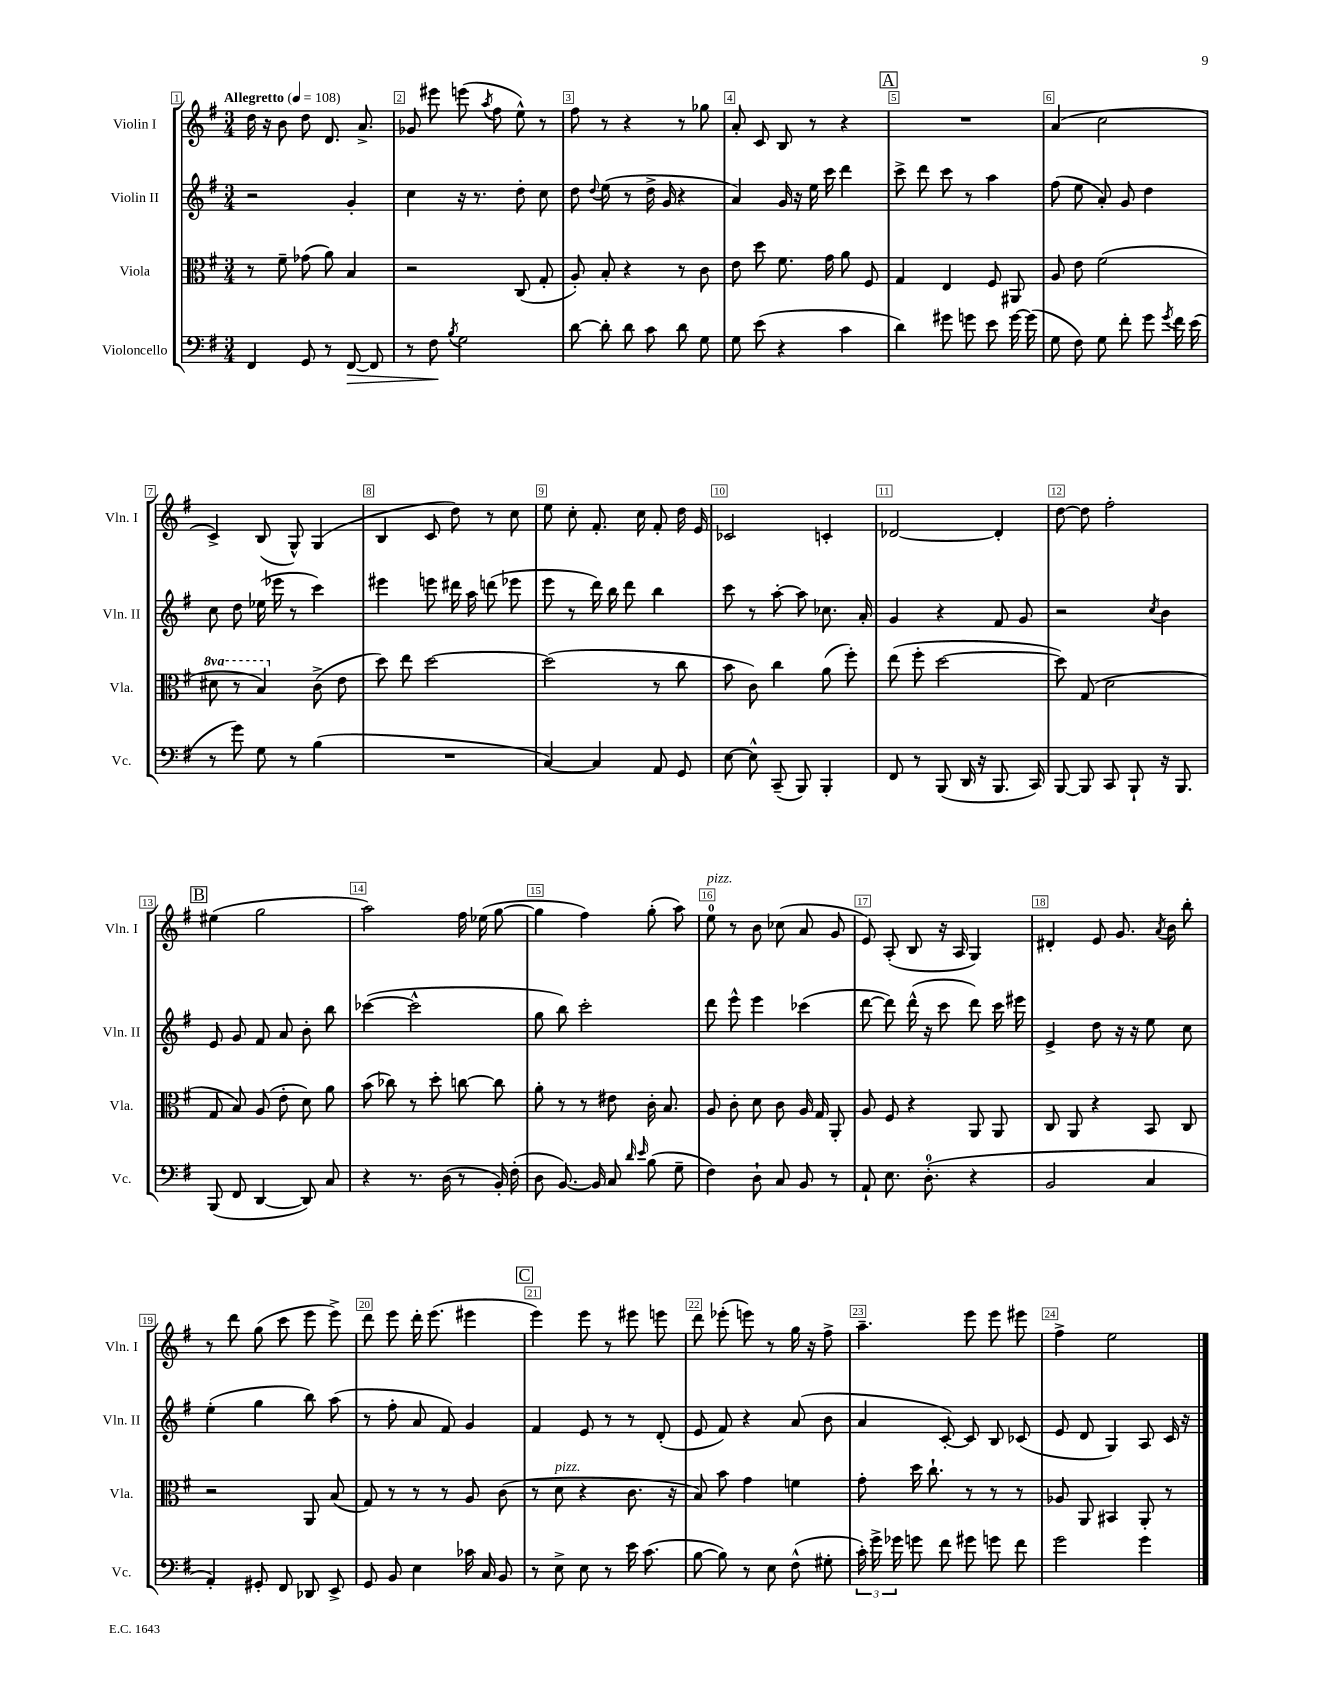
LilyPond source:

<<
\new StaffGroup <<
\new Staff = "s0" \with { instrumentName = "Violin I" shortInstrumentName = "Vln. I" } {
    \clef treble \key g \major \numericTimeSignature \time 3/4 \tempo "Allegretto" 4 = 108
    \autoBeamOff d''16 r16 b'8 d''8 d'8. a'8.-> |
    ges'8 eis'''8 e'''8( \acciaccatura { a''8 } fis''8 e''8-^) r8 |
    fis''8 r8 r4 r8 ges''8 |
    a'8-. c'8 b8 r8 r4 |
    \mark \markup { \box "A" } R2. |
    a'4( c''2 |
    c'4->) b8( g8-^) g4( |
    b4 c'8 d''8) r8 c''8 |
    e''8 c''8-. fis'8.-. c''16 fis'8-. d''16 e'16 |
    ces'2 c'4-. |
    des'2~ des'4-. |
    d''8~ d''8 fis''2-. |
    \mark \markup { \box "B" } eis''4( g''2 |
    a''2) fis''16 ees''16( g''8~ |
    g''4 fis''4) g''8-.( a''8) |
    e''8-0^\markup { \italic "pizz." } r8 b'8 ces''8( a'8 g'8 |
    e'8) a8-.( b8 r16 a16 g4) |
    dis'4-. e'8 g'8. \acciaccatura { a'8 } b'16 b''8-. |
    r8 d'''8 g''8( c'''8 e'''8 e'''8->) |
    d'''8 e'''8 d'''16-. e'''8.( eis'''4 |
    \mark \markup { \box "C" } e'''4) e'''8 r8 eis'''8 e'''8 |
    d'''8 ees'''8-.( e'''8) r8 g''16 r16 fis''8-> |
    a''4.-- e'''8 e'''8 eis'''8 |
    fis''4-> e''2 \bar "|." |
}
\new Staff = "s1" \with { instrumentName = "Violin II" shortInstrumentName = "Vln. II" } {
    \clef treble \key g \major \numericTimeSignature \time 3/4
    \autoBeamOff r2 g'4-. |
    c''4 r16 r8. d''8-. c''8 |
    d''8 \appoggiatura { d''8 } e''8( r8 d''16-> g'16 r4 |
    a'4) g'16 r16 e''16 c'''16 d'''4 |
    \mark \markup { \box "A" } c'''8-> d'''8 c'''8 r8 a''4 |
    fis''8( e''8 a'8-.) g'8 d''4 |
    c''8 d''8 ees''16( ees'''16 r8 c'''4) |
    eis'''4 e'''8 dis'''16 a''16 d'''8( ees'''8 |
    e'''8 r8 d'''16) b''16 d'''8 b''4 |
    c'''8 r8 a''8~-. a''8 ces''8. a'16-. |
    g'4 r4 fis'8 g'8 |
    r2 \acciaccatura { c''8 } b'4 |
    \mark \markup { \box "B" } e'8 g'8 fis'8 a'8 b'8-. b''8 |
    ces'''4~( ces'''2-^ |
    g''8 b''8) c'''2-. |
    d'''8 e'''8-^ e'''4 ces'''4( |
    d'''8~ d'''8) d'''16-^( r16 c'''8 d'''8) c'''16 eis'''16 |
    e'4-> d''8 r16 r16 e''8 c''8 |
    e''4-.( g''4 b''8) a''8( |
    r8 fis''8-. a'8 fis'8) g'4 |
    \mark \markup { \box "C" } fis'4 e'8 r8 r8 d'8-.( |
    e'8 fis'8) r4 a'8( b'8 |
    a'4 c'8~-.) c'8 b8 ces'8( |
    e'8 d'8 g4) a8 c'16 r16 \bar "|." |
}
\new Staff = "s2" \with { instrumentName = "Viola" shortInstrumentName = "Vla." } {
    \clef alto \key g \major \numericTimeSignature \time 3/4 \set Staff.ottavationMarkups = #ottavation-simple-ordinals
    \autoBeamOff r8 fis'8-- ges'8( a'8) b4 |
    r2 c8( g8-. |
    a8-.) b8-. r4 r8 c'8 |
    e'8 d''8 fis'8. g'16 a'8 fis8 |
    \mark \markup { \box "A" } g4 e4 fis8 ais,8 |
    a8 e'8 fis'2( |
    \ottava #1 dis''8 r8 b'4) \ottava #0 c'8->( e'8 |
    d''8) e''8 d''2~ |
    d''2( r8 c''8 |
    b'8 c'8) c''4 a'8( fis''8-.) |
    e''8( fis''8-. d''2~ |
    d''8) g8( d'2 |
    \mark \markup { \box "B" } g8 b8) a8( e'8-. d'8) a'8 |
    b'8( ces''8) r8 d''8-. c''8~ c''8 |
    a'8-. r8 r8 eis'8 c'16-. b8. |
    a8 c'8-. d'8 c'8 a16 g16 a,8-. |
    a8 fis8 r4 a,8 a,8 |
    c8 a,8 r4 b,8 c8 |
    r2 a,8 b8( |
    g8) r8 r8 r8 a8 c'8( |
    \mark \markup { \box "C" } r8 d'8^\markup { \italic "pizz." } r4 c'8. r16 |
    b8) b'8 g'4 f'4 |
    g'8-. d''16 c''8.-! r8 r8 r8 |
    aes8 a,8 bis,4 a,8-. r8 \bar "|." |
}
\new Staff = "s3" \with { instrumentName = "Violoncello" shortInstrumentName = "Vc." } {
    \clef bass \key g \major \numericTimeSignature \time 3/4
    \autoBeamOff fis,4 g,8 r8 fis,8~\> fis,8 |
    r8 fis8\! \acciaccatura { b8 } g2 |
    d'8~ d'8-. d'8 c'8 d'8 g8 |
    g8 e'8( r4 c'4 |
    \mark \markup { \box "A" } d'4) gis'8 g'8 e'8 g'16~ g'16( |
    g8 fis8) g8 fis'8-. g'8 \acciaccatura { g'8 } fis'16 e'16( |
    r8 g'8) g8 r8 b4( |
    R2. |
    c4~) c4 a,8 g,8 |
    e8~ e8-^ c,8--( b,,8) b,,4-. |
    fis,8 r8 b,,8( d,16 r16 b,,8. c,16) |
    b,,8~ b,,8 c,8 b,,8-! r16 b,,8. |
    \mark \markup { \box "B" } b,,8( fis,8 d,4~ d,8) c8 |
    r4 r8. d16( r8 b,16-.) fis16-.( |
    d8 b,8.~) b,16 c8 \grace { d'16 e'16 } b8( g8-- |
    fis4) d8-! c8 b,8 r8 |
    a,8-! e8. d8.-0-.( r4 |
    b,2 c4 |
    a,4-.) gis,8-. fis,8 des,8 e,8-> |
    g,8 b,8 e4 ces'16 c16 b,8 |
    \mark \markup { \box "C" } r8 e8-> e8 r8 e'16 c'8.( |
    b8~ b8) r8 e8 fis8-^( gis8-. |
    \tuplet 3/2 { c'16-.) g'16-> ges'16 } g'8 fis'8 gis'8 g'8 fis'8 |
    g'2 g'4 \bar "|." |
}
>>
>>
\layout { \context { \Score \override BarNumber.break-visibility = ##(#f #t #t) barNumberVisibility = #all-bar-numbers-visible \override BarNumber.stencil = #(make-stencil-boxer 0.1 0.3 ly:text-interface::print) } }
